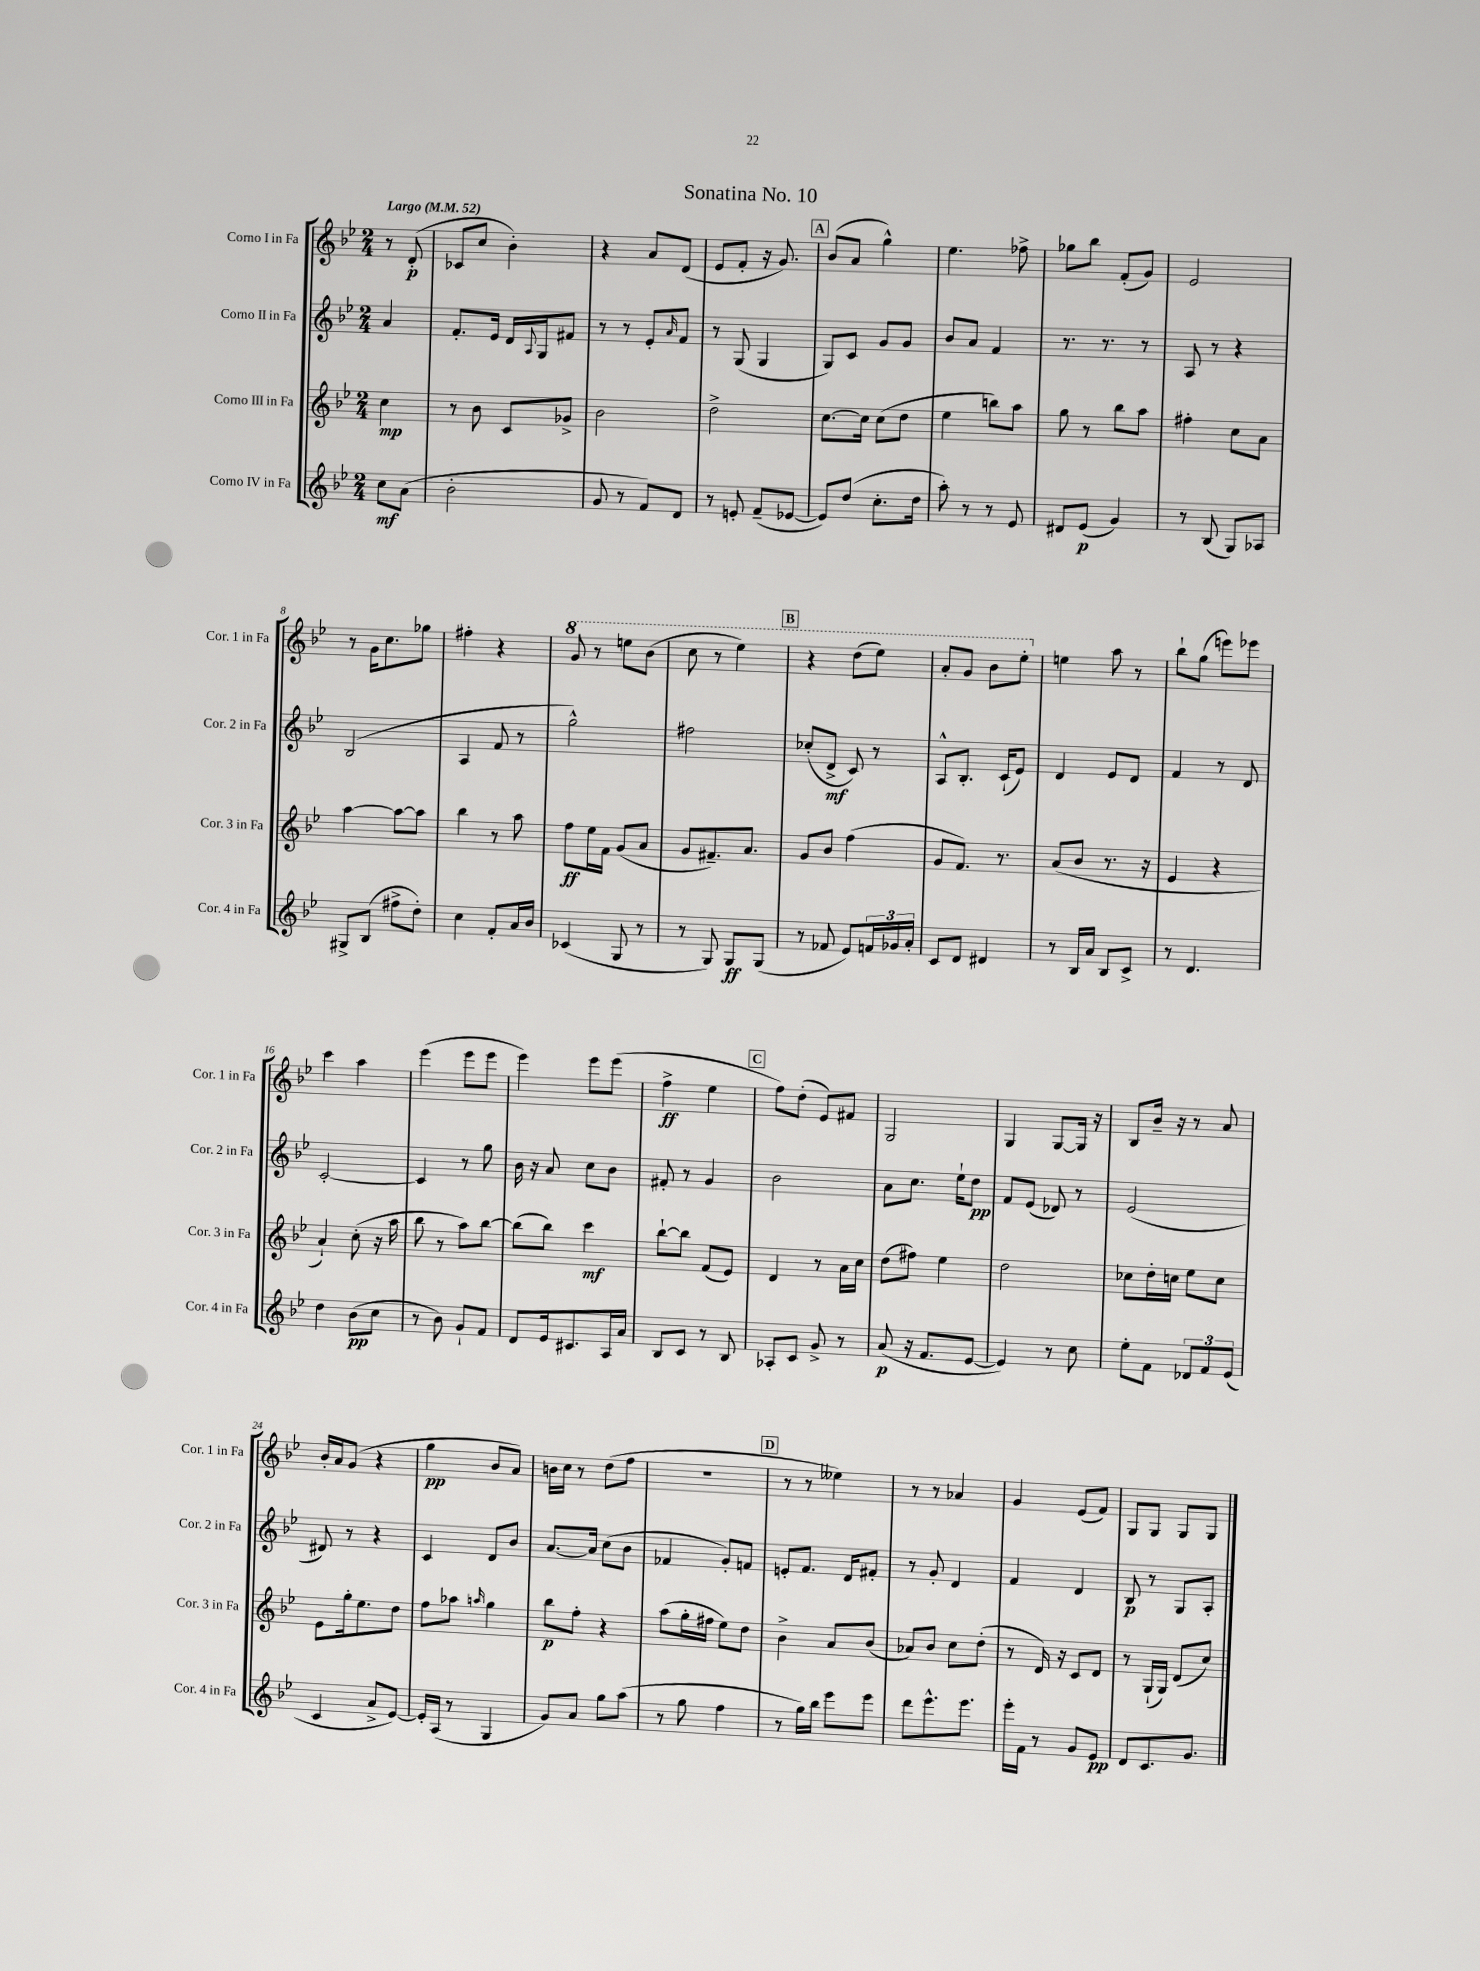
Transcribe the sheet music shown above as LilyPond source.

\header { title = "Sonatina No. 10" }
<<
\new StaffGroup <<
\new Staff = "s0" \with { instrumentName = "Corno I in Fa" shortInstrumentName = "Cor. 1 in Fa" } {
    \clef treble \key bes \major \numericTimeSignature \time 2/4 \partial 4 \tempo "Largo" 4 = 52
    r8 d'8-.\p( |
    ces'8 c''8 bes'4-.) |
    r4 a'8 d'8( |
    ees'8 f'8-. r16 g'8.) |
    \mark \markup { \box "A" } bes'8( a'8 g''4-^) |
    ees''4. fes''8-> |
    ges''8 bes''8 f'8-.( g'8) |
    ees'2 |
    r8 g'16 c''8. ges''8 |
    fis''4-. r4 |
    \ottava #1 g''8 r8 e'''8 bes''8( |
    c'''8 r8 ees'''4) |
    \mark \markup { \box "B" } r4 d'''8( ees'''8) |
    a''8-. g''8 bes''8 ees'''8-. \ottava #0 |
    e''4 a''8 r8 |
    bes''8-! g''8( e'''8) ees'''8 |
    c'''4 a''4 |
    ees'''4( ees'''8 ees'''8 |
    ees'''4) ees'''8 ees'''8( |
    f''4->\ff ees''4 |
    \mark \markup { \box "C" } f''8) d''8-.( ees'8) fis'8 |
    g2 |
    g4 g8~ g16 r16 |
    bes8 bes'16-- r16 r8 a'8 |
    bes'16-. a'16 g'8( r4 |
    g''4\pp bes'8 a'8) |
    b'16 c''16 r8 d''8( f''8 |
    R2 |
    \mark \markup { \box "D" } r8 r8 eeses''4) |
    r8 r8 aes'4 |
    g'4 ees'8( f'8) |
    g8 g8 g8 g8 \bar "|." |
}
\new Staff = "s1" \with { instrumentName = "Corno II in Fa" shortInstrumentName = "Cor. 2 in Fa" } {
    \clef treble \key bes \major \numericTimeSignature \time 2/4 \partial 4
    a'4 |
    f'8.-. ees'16 d'16 \appoggiatura { a8 } g16 fis'8 |
    r8 r8 ees'8-. \grace { a'16 } f'8 |
    r8 g8( g4 |
    \mark \markup { \box "A" } g8) c'8 g'8 g'8 |
    bes'8 a'8 f'4 |
    r8. r8. r8 |
    a8 r8 r4 |
    bes2( |
    a4 f'8 r8 |
    g''2-^) |
    fis''2 |
    \mark \markup { \box "B" } ces''8-.( d'8->\mf c'8) r8 |
    a8-^ bes8.-. c'16-!( ees'8) |
    d'4 ees'8 d'8 |
    f'4 r8 d'8 |
    c'2~-. |
    c'4 r8 g''8 |
    bes'16 r16 a'8 c''8 bes'8 |
    fis'8-. r8 g'4 |
    \mark \markup { \box "C" } bes'2 |
    a'8 c''8. ees''16-! d''8\pp |
    f'8 ees'8( des'8) r8 |
    ees'2( |
    dis'8) r8 r4 |
    c'4 d'8 bes'8 |
    a'8.~ a'16 c''8( bes'8 |
    fes'4 g'8-.) f'8 |
    \mark \markup { \box "D" } e'8-. f'8. d'16 fis'8-. |
    r8 g'8-. d'4 |
    f'4 d'4 |
    bes8\p r8 g8 a8-. \bar "|." |
}
\new Staff = "s2" \with { instrumentName = "Corno III in Fa" shortInstrumentName = "Cor. 3 in Fa" } {
    \clef treble \key bes \major \numericTimeSignature \time 2/4 \partial 4
    c''4\mp |
    r8 bes'8 c'8 ges'8-> |
    bes'2 |
    d''2-> |
    \mark \markup { \box "A" } c''8.~ c''16 c''8( d''8 |
    ees''4 b''8) a''8 |
    g''8 r8 bes''8 a''8 |
    fis''4-. c''8 a'8 |
    a''4~ a''8~ a''8 |
    bes''4 r8 a''8 |
    f''8\ff ees''16 f'16 g'8( a'8 |
    g'8 fis'8.--) a'8. |
    \mark \markup { \box "B" } g'8 bes'8 f''4( |
    g'8 f'8.) r8. |
    a'8( bes'8 r8. r16 |
    ees'4 r4 |
    a'4-!) c''8-.( r16 a''16 |
    bes''8 r8 a''8) bes''8~ |
    bes''8( bes''8) c'''4\mf |
    bes''8~-! bes''8 f'8( ees'8) |
    \mark \markup { \box "C" } d'4 r8 a'16 c''16 |
    d''8( fis''8) ees''4 |
    d''2 |
    ces''8 d''16-. c''16 ees''8 c''8 |
    ees'8 g''16-. ees''8. d''8 |
    f''8 aes''8 \grace { a''16 } g''4 |
    bes''8\p f''8-. r4 |
    a''8( g''16-. fis''16 ees''8) d''8 |
    \mark \markup { \box "D" } bes'4-> a'8 bes'8( |
    aes'8) bes'8 c''8 d''8-.( |
    r8 d'16) r16 c'8 d'8 |
    r8 g16-!( g16) d'8( c''8) \bar "|." |
}
\new Staff = "s3" \with { instrumentName = "Corno IV in Fa" shortInstrumentName = "Cor. 4 in Fa" } {
    \clef treble \key bes \major \numericTimeSignature \time 2/4 \partial 4
    c''8\mf a'8( |
    bes'2-. |
    g'8 r8 f'8) d'8 |
    r8 e'8-. f'8--( ees'8~ |
    \mark \markup { \box "A" } ees'8) d''8( c''8.-. d''16 |
    a''8-.) r8 r8 ees'8 |
    dis'8 ees'8\p( g'4) |
    r8 bes8( g8) aes8 |
    gis8-> bes8( fis''8-> d''8-.) |
    c''4 f'8-. a'16 bes'16 |
    ces'4( g8 r8 |
    r8 g8) g8\ff g8( |
    \mark \markup { \box "B" } r8 fes'8 ees'8) \tuplet 3/2 { f'16 ges'16 a'16-. } |
    c'8 d'8 dis'4 |
    r8 bes16 a'16 bes8 c'8-> |
    r8 d'4. |
    d''4 bes'8\pp( c''8 |
    r8 bes'8) g'8-! f'8 |
    d'8 ees'16 cis'8. a16 a'16 |
    bes8 c'8 r8 bes8 |
    \mark \markup { \box "C" } aes8-. c'8 g'8-> r8 |
    a'8\p( r16 f'8. ees'8~ |
    ees'4) r8 c''8 |
    ees''8-. f'8 \tuplet 3/2 { des'8 f'8 ees'8( } |
    c'4 a'8-> ees'8~) |
    ees'16-. a16( r8 g4 |
    g'8) a'8 g''8 a''8( |
    r8 g''8 f''4 |
    \mark \markup { \box "D" } r8 g''16) bes''16 ees'''8 ees'''8 |
    d'''8 ees'''8.-^ ees'''8. |
    ees'''16-. f'16 r8 g'8 ees'8\pp |
    d'8 c'8. g'8. \bar "|." |
}
>>
>>
